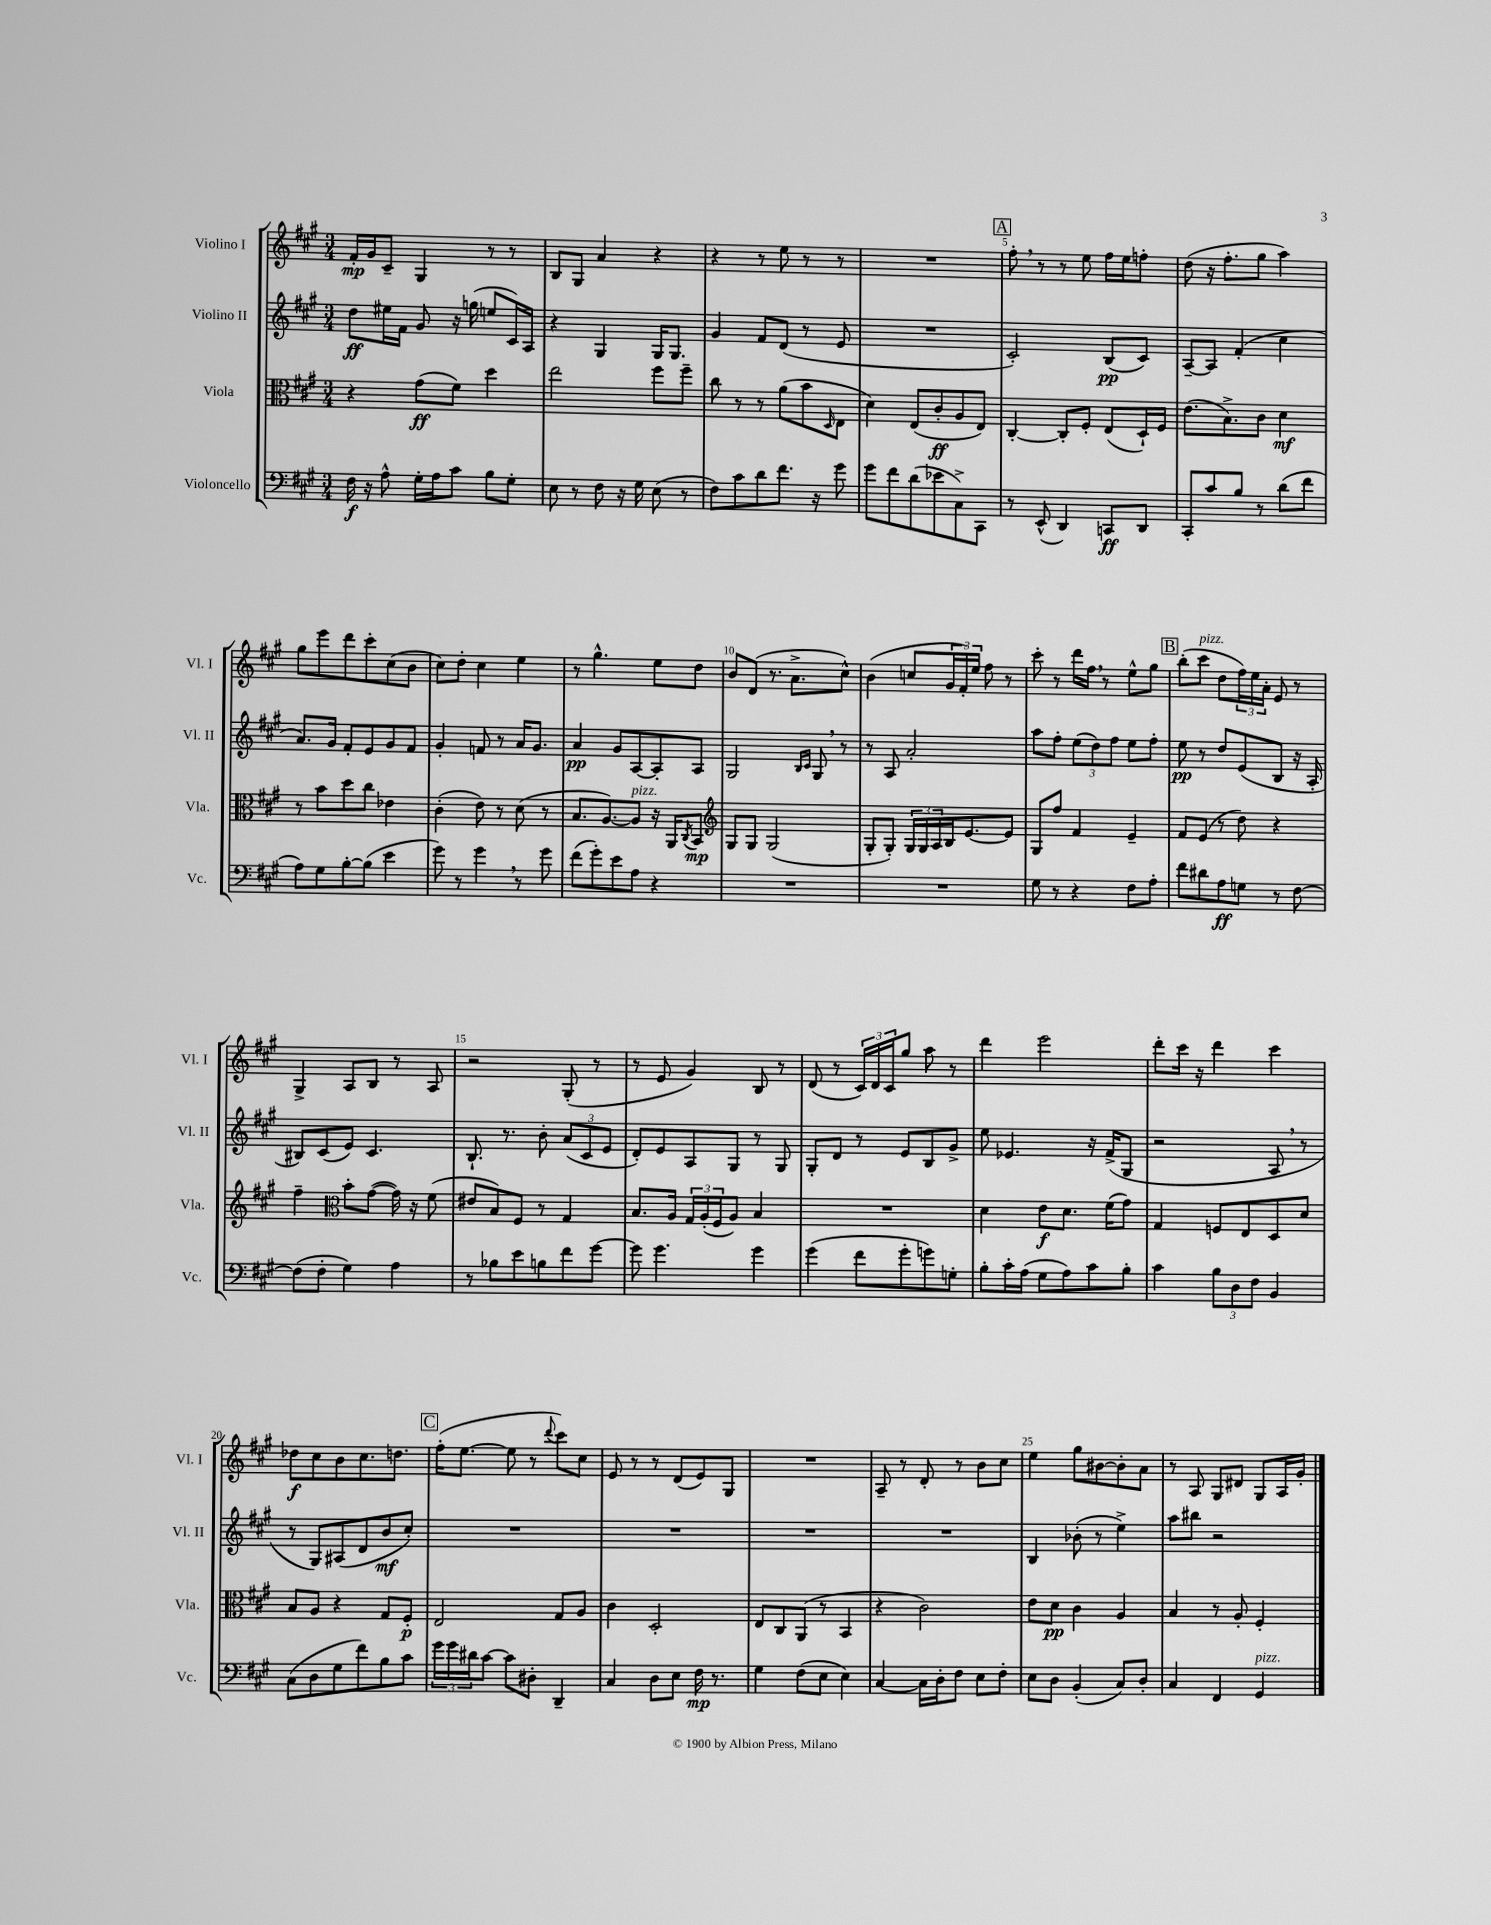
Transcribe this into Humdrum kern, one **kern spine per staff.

**kern	**kern	**kern	**kern
*staff4	*staff3	*staff2	*staff1
*clefF4	*clefC3	*clefG2	*clefG2
*k[f#c#g#]	*k[f#c#g#]	*k[f#c#g#]	*k[f#c#g#]
*M3/4	*M3/4	*M3/4	*M3/4
16F#	4r	8dd	16f#'
16r	.	.	16g#
8A^^	.	16ee#	8c#~
.	.	16f#	.
16G#'	(8g#	8g#	4G#
16A	.	.	.
8c#	8f#)	16r	.
.	.	(16gg	.
8B	4dd	8ee	8r
8G#'	.	16c#)	8r
.	.	16A	.
=	=	=	=
8E	2ee	4r	8B
8r	.	.	8G#
8F#	.	4G#	4a
16r	.	.	.
16G#	.	.	.
(8E	8ff#	16G#	4r
.	.	8.G#	.
8r	8ff#~	.	.
=	=	=	=
8F#)	8cc#	4g#	4r
8c#	8r	.	.
8d	8r	8f#	8r
8.f#	(8a	(8d	8ee
.	8b	8r	8r
16r	.	.	.
.	16qqD	.	.
8g#	8E	8e	8r
=	=	=	=
8g#	4d)	2.r	2.r
8f#	.	.	.
(8d	(8E	.	.
8e-	8c#'	.	.
8C#^)	8A	.	.
8CC#	8E)	.	.
=	=	=	=
8r	[4C#'	2c#')	8ff#'
(8EE^^	.	.	8r
4DD)	8C#']	.	8r
.	8F#'	.	8ee
8CC	(8E	(8B	16ff#
.	.	.	16ee
8DD	16D`)	8c#)	8ff'
.	16F#	.	.
=	=	=	=
8CC#'	(8.e	[8A~	(8dd
8c#	.	8A]	16r
.	8.B^)	.	8.ff#'
8B	.	(4f#'	.
8r	8c#	.	8gg#
(8d	4d	4cc#	4aa)
8f#	.	.	.
=	=	=	=
8A)	8r	8.a)	8gg#
8G#	8b	.	8eee
.	.	16g#	.
[8B'	8dd	8f#'	8ddd
(8B]	8cc#	8e	8ccc#'
4e	4e-	8g#	(8cc#
.	.	8f#	8b
=	=	=	=
8g#)	(4c#'	4g#'	8cc#)
8r	.	.	8dd'
4g#	8e)	8f	4cc#
.	8r	8r	.
8r	(8d	16a	4ee
.	.	8.g#	.
8g#	8r	.	.
=	=	=	=
(8f#	8.B	4a	8r
8g#')	.	.	4.gg#^^
.	[8.A)	.	.
8e	.	8g#	.
8A	8A]	[8A	.
4r	16r	8A']	8ee
.	16AA	.	.
.	8qC#	.	.
.	8BB	8A	8dd
=	=	=	=
*	*clefG2	*	*
2.r	8G#	2G#	8b
.	8G#	.	(8d
.	(2G#	.	8.r
.	.	.	8.a^
.	.	16qqB	.
.	.	16qqc#	.
.	.	8G#	.
.	.	8r	8cc#^^)
=	=	=	=
2.r	8G#'	8r	(4b
.	8G#')	8A	.
.	24G#	2a'	8cc
.	24G#	.	.
.	24A	.	.
.	16B	.	24g#
.	.	.	24f#')
.	[8.e	.	.
.	.	.	24ee
.	.	.	8ff#
.	8e]	.	8r
=	=	=	=
8G#	8G#	8aa	8ccc#'
8r	8ff#	8ff#'	8r
4r	4f#	(12ee	16ddd
.	.	.	16ff#
.	.	12dd)	.
.	.	.	8r
.	.	12ff#	.
8F#	4e~	8ee	8ee^^
8A'	.	8ff#'	8gg#
=	=	=	=
8f#	8f#	8ee	(8bb'
8d#	(8e	8r	8ccc#
8A	8r	8dd	8dd
8G	8dd)	(8e	24ff#)
.	.	.	24ee
.	.	.	24a'
8r	4r	8B	8e
[8F#	.	16r	8r
.	.	16A'	.
=	=	=	=
(8F#]	4ff#~	8B#)	4G#^
8F#'	.	(8c#	.
*	*clefC3	*	*
4G#)	8b'	8e)	8A
.	([8g#	4.c#	8B
4A	16g#])	.	8r
.	16r	.	.
.	(8f#	.	8A
=	=	=	=
8r	8e#	8.B`	2r
8B-	8B)	.	.
.	.	8.r	.
8e	8F#	.	.
8B	8r	8b'	.
8f#	4G#	(12a	(8G#'
.	.	12c#	.
[8g#	.	.	8r
.	.	12e	.
=	=	=	=
8g#]	8.B	8d')	8r
4.g#	.	8e	8e
.	16A	.	.
.	24G#	8A	4g#)
.	(24A'	.	.
.	24F#	.	.
.	8A)	8G#	.
4g#	4B	8r	8B
.	.	8G#	8r
=	=	=	=
(4g#	2.r	8G#'	(8d
.	.	8d	8r
8f#	.	8r	24c#)
.	.	.	24d
.	.	.	24c#
8g#'	.	8e	8gg#
8g)	.	8B	8aa
8G'	.	8g#^	8r
=	=	=	=
8B'	4d	8ee	4ddd
16c#'	.	4.e-	.
(16A	.	.	.
8G#	8e	.	2eee
8A)	8.d	.	.
8c#	.	16r	.
.	(16f#	(16f#^	.
8B'	8g#)	8G#	.
=	=	=	=
4c#	4G#	2r	8ddd'
.	.	.	16ccc#
.	.	.	16r
12B	8F	.	4ddd
12D	.	.	.
.	8E	.	.
12F#	.	.	.
4BB	8D	8A	4ccc#
.	8d	8r	.
=	=	=	=
(8C#	8B	8r	8dd-
8D	8A	8G#)	8cc#
8G#	4r	(8A#	8b
8f#)	.	8d	8.cc#
8B	8G#	8b	.
.	.	.	8.dd
8c#	8F#'	8cc#')	.
=	=	=	=
24g#	2E	2.r	(16ff#'
24g#	.	.	.
.	.	.	[8.ee
24d#	.	.	.
[8c#	.	.	.
8c#]	.	.	8ee]
8D#'	.	.	8r
.	.	.	8qqddd
4DD~	8G#	.	8ccc#)
.	8A	.	8cc#
=	=	=	=
4C#	4c#	2.r	8e
.	.	.	8r
8D	2D'	.	8r
8E	.	.	(8d
16F#	.	.	8e)
8.r	.	.	.
.	.	.	8G#
=	=	=	=
4G#	8E	2.r	2.r
.	8C#	.	.
(8F#	(8AA	.	.
8E	8r	.	.
4E)	4BB	.	.
=	=	=	=
[4C#	4r	2.r	8A~
.	.	.	8r
16C#]	2c#)	.	8d'
16D'	.	.	.
8F#	.	.	8r
8E	.	.	8b
8F#'	.	.	8cc#
=	=	=	=
8E	8e	4B	4ee
8D	8d	.	.
(4BB'	4c#	(8b-'	8gg#
.	.	8r	[8b#
8C#)	4A	4ee^)	8b#']
8D'	.	.	8a
=	=	=	=
4C#	4B	8aa	8r
.	.	8bb#	8A
4FF#	8r	2r	8G#
.	8A'	.	8d#
4GG#	4F#'	.	8G#
.	.	.	16A
.	.	.	16g#'
==	==	==	==
*-	*-	*-	*-
